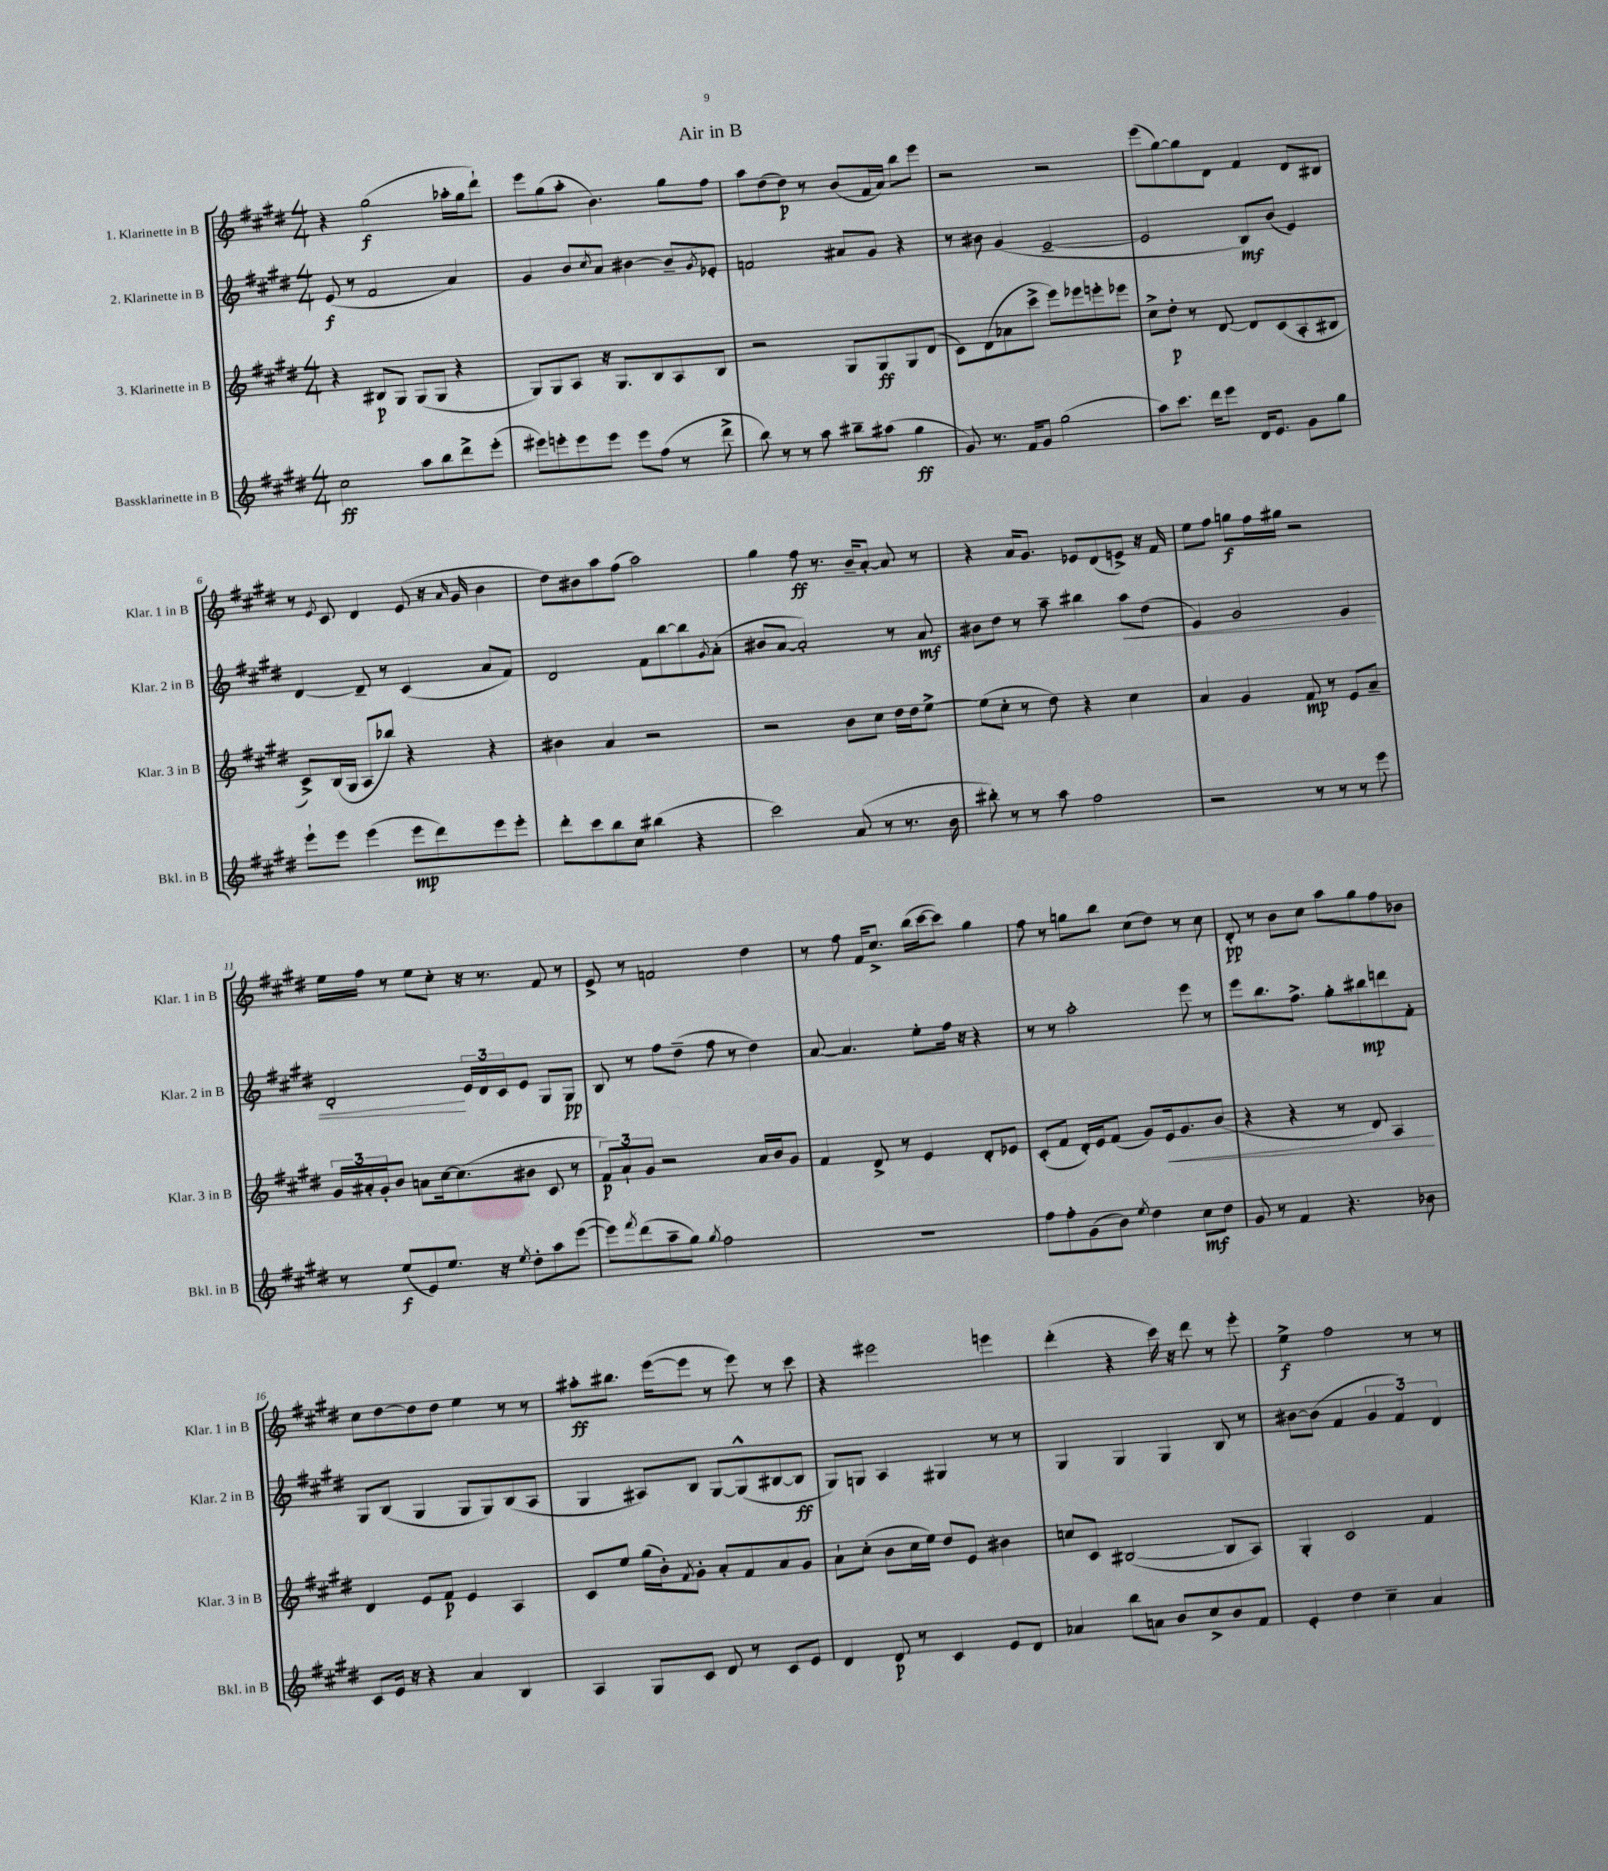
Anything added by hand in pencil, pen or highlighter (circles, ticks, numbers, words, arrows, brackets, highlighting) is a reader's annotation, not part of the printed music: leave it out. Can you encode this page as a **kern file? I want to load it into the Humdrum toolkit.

**kern	**kern	**kern	**kern
*staff4	*staff3	*staff2	*staff1
*clefG2	*clefG2	*clefG2	*clefG2
*k[f#c#g#d#]	*k[f#c#g#d#]	*k[f#c#g#d#]	*k[f#c#g#d#]
*M4/4	*M4/4	*M4/4	*M4/4
2cc#	4r	(8e	4r
.	.	8r	.
.	8B#	2f#	(2gg#
.	8G#	.	.
8aa	(8G#	.	.
8bb	8G#	.	.
8ddd#^	4r	4a)	16aa-'
.	.	.	16gg#
(8eee'	.	.	8ddd#`)
=	=	=	=
8eee#)	8G#)	4g#	8eee
8eee'	8G#	.	(8gg#
8eee	8A	8b	8aa'
.	.	8qcc#	.
8eee	16r	8a	4.b)
.	8.G#	.	.
8eee	.	[4b#	.
(8ff#	8B	.	.
8r	8A	8b#~]	8gg#
.	.	8qg#	.
8ddd#^	8B	8e-'	8ff#
=	=	=	=
8bb)	2r	2f	8aa
8r	.	.	(8dd#
8r	.	.	8dd#)
8aa	.	.	8r
8bb#~	8G#	8a#	(8b
(8aa#	8G#	8g#	16f#
.	.	.	16a)
4gg#	8G#	4r	8bb
.	(8d#	.	8eee
=	=	=	=
8g#)	8c#)	8r	2r
8.r	(8d#	8b#	.
.	8a-	(4g#	.
16f#	.	.	.
8g#	8ccc#^	.	.
(2gg#	8eee)	[2e~	2r
.	8eee-	.	.
.	8eee'	.	.
.	8eee-	.	.
=	=	=	=
8aa)	8cc#^	2e]	(8eee
8.ccc#	8dd#'	.	[8gg#)
.	8r	.	8gg#]
16ddd#	.	.	.
8eee	[8d#	.	8d#
16d#	8d#]	8B)	4f#
8.e	.	.	.
.	(8c#	(8b	.
8g#	8A'	4e)	8d#
8gg#	8B#	.	8B#
=	=	=	=
8eee`	8c#^)	[4d#	8r
.	.	.	8qe
8eee	(16B	.	8c#
.	16G#	.	.
(4eee	8A	8d#~]	4d#
.	8bb-)	8r	.
8eee	4r	(4c#	(8e
8ddd#)	.	.	16r
.	.	.	16qqa
.	.	.	16g#
8eee	4r	8a	4b
8eee'	.	8f#)	.
=	=	=	=
8ddd#'	4b#	2d#	8dd#)
8ccc#	.	.	8b#
8bb	4a	.	8aa
8cc#	.	.	(8ff#
(4bb#	2r	8f#	2aa)
.	.	[8bb	.
4r	.	8bb]	.
.	.	8qg#	.
.	.	(8a'	.
=	=	=	=
2ccc#)	2r	8b#	4gg#
.	.	[8a	.
.	.	2a'])	8ff#
.	.	.	8.r
(8a	8b	.	.
.	.	.	16b~
8r	8cc#	.	[8a'
8.r	16dd#	8r	8a]
.	16dd#	.	.
.	[8ee^	8a	8r
16b	.	.	.
=	=	=	=
8bb#')	(8ee]	8b#	4r
8r	8cc#'	8dd#	.
8r	8r	8r	16a
.	.	.	8.g#
8aa	8dd#)	8aa~	.
2ff#	4r	4bb#	8e-
.	.	.	(8d#
.	4cc#	8aa	8e^)
.	.	(8dd#	16r
.	.	.	16f#
=	=	=	=
2r	4a	4e)	8ee
.	.	.	8ff#
.	4g#	2g#	8gg
.	.	.	16ff#
.	.	.	16gg#
8r	8f#	.	2r
8r	8r	.	.
8r	8e	4e	.
8eee	8a~	.	.
=	=	=	=
8r	24g#	2d#'	16ee
.	24a#'	.	.
.	.	.	16ff#
.	24g#'	.	.
(8ee	8b	.	8r
8e)	8a	.	8ee
8.ee	[16cc#	.	8cc#'
.	(8.cc#]	.	.
.	.	24e	16r
.	.	24d#	.
16r	.	.	8.r
.	.	24c#	.
8qee	.	.	.
8dd#'	8b#	8e	.
8aa	8c#	8G#	8f#
([8eee	8r	8G#	8r
=	=	=	=
8eee])	12f#)	8B	8e^
.	12a`	.	.
8qfff#	.	.	.
(8ddd#	.	8r	8r
.	12g#	.	.
8aa~	2r	8ff#	2f
8gg#)	.	(8dd#~	.
8qgg#	.	.	.
2ff#	.	8ff#	.
.	.	8r	.
.	16a	4dd#)	4dd#
.	16b	.	.
.	8g#	.	.
=	=	=	=
1r	4f#	[8a	8r
.	.	4.a]	8ff#
.	8d#^	.	16f#
.	.	.	8.cc#^
.	8r	.	.
.	4e	8ee'	(16bb
.	.	.	[16ccc#
.	.	16ff#	8ccc#])
.	.	16r	.
.	8d#'	4r	4gg#
.	8e-	.	.
=	=	=	=
8ff#	(8c#'	8r	8ff#
8ff#'	8f#	8r	8r
(8g#	16d#')	2aa'	8gg
.	16e	.	.
8b)	(8f#	.	8bb
8qee	.	.	.
4dd#	8g#)	.	(8cc#
.	16e	.	8dd#)
.	8.g#	.	.
8cc#	.	8eee	8r
8dd#	(8b	8r	8cc#
=	=	=	=
8g#	4r	8eee	8d#'
8r	.	8.bb	8r
4f#	4r	.	8b
.	.	8.ff#^	.
.	.	.	8cc#
4.r	8r	8gg#'	8aa
.	8d#)	8bb#	8gg#
.	4A	8ddd	8ff#
8b-	.	8f#'	8b-
=	=	=	=
8c#	4d#	8G#	8cc#
16e	.	(8B	[8dd#
16r	.	.	.
4r	8e	4G#	8dd#]
.	8f#	.	8dd#
4a	4e	8G#	4ee
.	.	8G#)	.
4B	4A	(8B	8r
.	.	8A	8r
=	=	=	=
4A	8c#	4G#	8aa#'
.	8ee	.	8.bb#
8G#	(16gg#	8A#)	.
.	16b')	.	([16eee
.	8qf#	.	.
8c#	8g#'	8B	8eee]
8d#	8a'	[8G#	8r
8r	8f#	(8G#^^]	8eee)
8c#	8a	[8B#	8r
8e	8g#	8B#]	8ccc#
=	=	=	=
4d#	8a`	8G#)	4r
.	(8cc#'	8G	.
8d#	8b	4A	2eee#
8r	16cc#	.	.
.	16ee)	.	.
4c#	8dd#	4G#	.
.	8e	.	.
8e	4b#	8r	4eee
8d#	.	8r	.
=	=	=	=
4a-	8cc	4G#	(4ddd#'
.	8c#	.	.
8bb	([2B#	4G#	4r
8a	.	.	.
8b	.	4G#	16ccc#)
.	.	.	16r
8cc#^	.	.	8ddd#
8b	8B#]	8B	8r
8f#	8A)	8r	8eee'
=	=	=	=
4e'	4G#'	[8b#	4ee^
.	.	(8b#]	.
4dd#	2c#	4f#	2ff#
4cc#~	.	6g#	.
.	.	6f#)	.
4a	4f#	.	8r
.	.	6d#	.
.	.	.	8r
==	==	==	==
*-	*-	*-	*-
